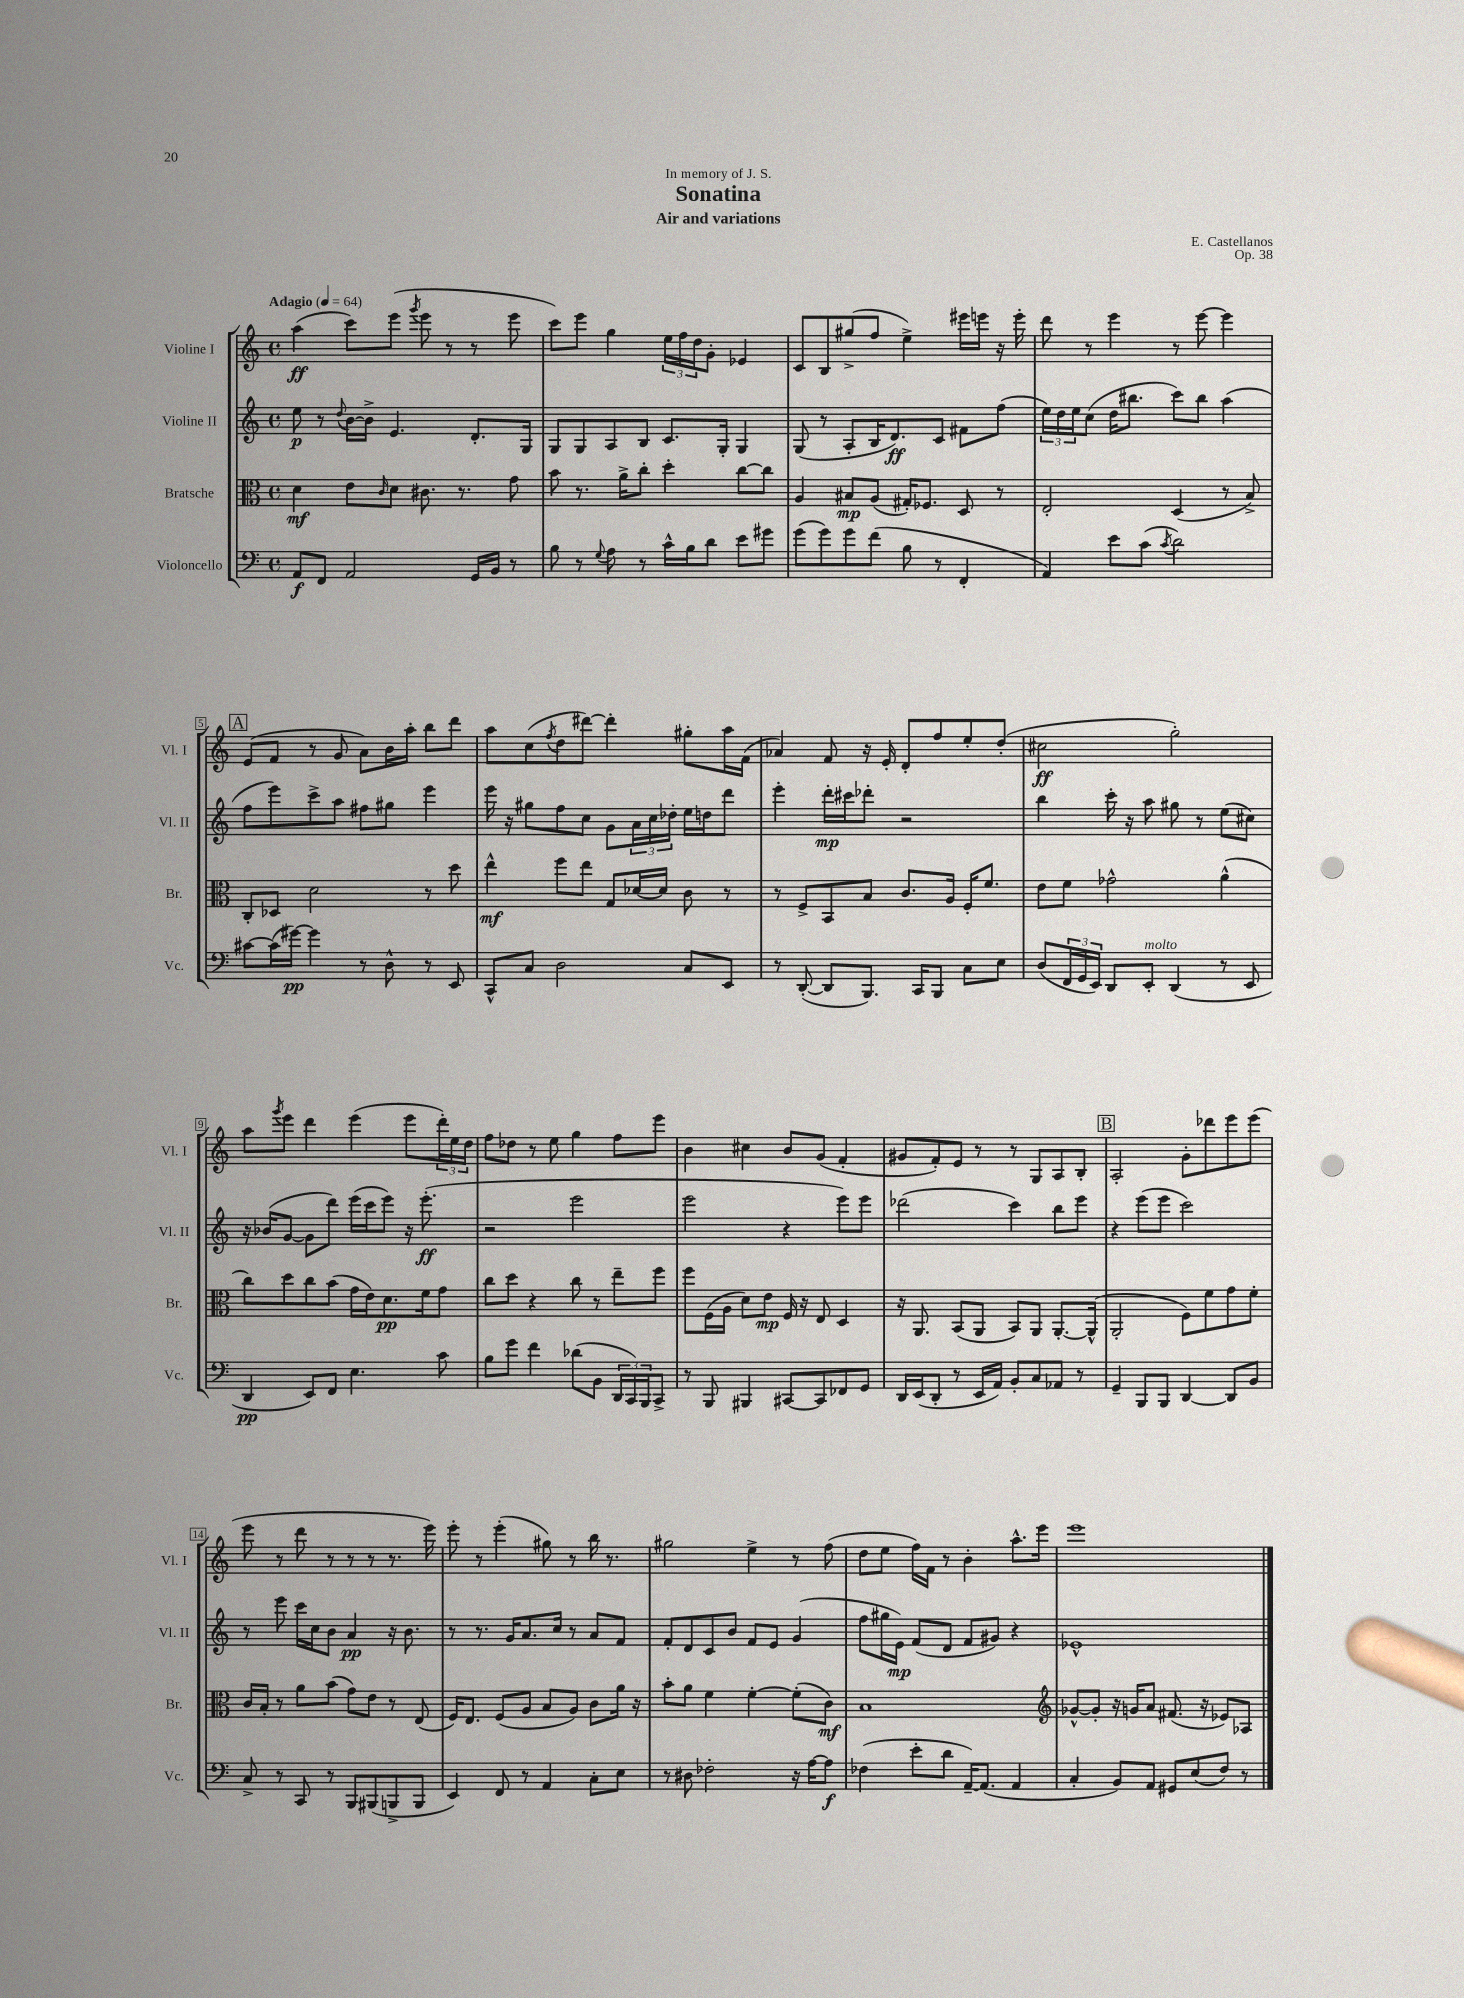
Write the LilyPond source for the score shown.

\header { title = "Sonatina" composer = "E. Castellanos" subtitle = "Air and variations" dedication = "In memory of J. S." opus = "Op. 38" }
<<
\new StaffGroup <<
\new Staff = "s0" \with { instrumentName = "Violine I" shortInstrumentName = "Vl. I" } {
    \clef treble \key c \major \defaultTimeSignature \time 4/4 \tempo "Adagio" 4 = 64
    a''4\ff( c'''8) e'''8( \acciaccatura { g'''8 } e'''8 r8 r8 e'''8 |
    c'''8) e'''8 g''4 \tuplet 3/2 { e''16 f''16 d''16 } g'8-. ees'4 |
    c'8 b8 gis''8->( f''8 e''4->) eis'''16 e'''16 r16 e'''16-. |
    d'''8 r8 e'''4 r8 e'''8~ e'''4 |
    \mark \markup { \box "A" } e'8( f'8 r8 g'8 a'8) b'16 a''16-. b''8 d'''8 |
    a''8 c''8( \acciaccatura { f''8 } d''8 dis'''8~) dis'''4-. gis''8-. a''16 f'16( |
    aes'4) f'8 r16 e'16-. d'8-. f''8 e''8-. d''8-.( |
    cis''2\ff g''2-.) |
    a''8 \acciaccatura { g'''8 } e'''8 d'''4 e'''4( e'''8 \tuplet 3/2 { d'''16-.) e''16 d''16 } |
    f''8 des''8 r8 e''8 g''4 f''8 e'''8 |
    b'4 cis''4 b'8 g'8( f'4-. |
    gis'8 f'8-.) e'8 r8 r8 g8 a8 b8-. |
    \mark \markup { \box "B" } a2-. g'8-. des'''8 e'''8 e'''8( |
    e'''8 r8 d'''8 r8 r8 r8 r8. e'''16) |
    e'''8-. r8 e'''4-.( gis''8) r8 b''16 r8. |
    gis''2 e''4-> r8 f''8( |
    d''8 e''8 f''16) f'16 r8 b'4-. a''8.-^ e'''16 |
    e'''1 \bar "|." |
}
\new Staff = "s1" \with { instrumentName = "Violine II" shortInstrumentName = "Vl. II" } {
    \clef treble \key c \major \defaultTimeSignature \time 4/4
    e''8\p r8 \appoggiatura { d''8 } b'16~ b'16-> e'4. d'8.-. g16 |
    g8 g8 a8 b8 c'8. g16-. g4 |
    g8( r8 a8-. b16 d'8.\ff) c'8 fis'8 f''8( |
    \tuplet 3/2 { e''16) d''16 e''16 } c''8( d''16 bis''8. c'''8) bis''8 a''4( |
    \mark \markup { \box "A" } f''8 e'''8) c'''8-> a''8 fis''8 gis''8 e'''4 |
    e'''16 r16 gis''8 f''8 c''8 g'8 \tuplet 3/2 { a'16 c''16 des''16-. } e''16 d''16 d'''8 |
    e'''4-. d'''16-.\mp cis'''16 des'''8-. r2 |
    b''4 c'''16-. r16 a''8 gis''8 r8 e''8( cis''8) |
    r16 bes'16( g'8~ g'8 d'''8) e'''16( c'''16 e'''8) r16 e'''8.-.\ff( |
    r2 e'''2 |
    e'''2 r4 e'''8) e'''8 |
    des'''2( c'''4) b''8 e'''8 |
    \mark \markup { \box "B" } r4 e'''8( e'''8 c'''2) |
    r8 e'''8 c'''16 c''16 b'8 a'4\pp r16 b'8. |
    r8 r8. g'16 a'8. c''16 r8 a'8 f'8 |
    f'8-. d'8 c'8 b'8 f'8 e'8 g'4( |
    f''8 gis''16 e'16\mp) f'8( d'8 f'8 gis'8) r4 |
    ees'1-^ \bar "|." |
}
\new Staff = "s2" \with { instrumentName = "Bratsche" shortInstrumentName = "Br." } {
    \clef alto \key c \major \defaultTimeSignature \time 4/4
    d'4\mf e'8 \grace { c'16 } d'8 cis'8. r8. g'8 |
    b'8 r8. a'16-> c''8-. d''4-. c''8~ c''8 |
    a4 bis8\mp a8( gis16-.) fes8. d8 r8 |
    e2-. d4( r8 b8->) |
    \mark \markup { \box "A" } c8-. des8 d'2 r8 d''8 |
    e''4-^\mf f''8 e''8 g8 des'16~ des'16 c'8 r8 |
    r8 f8-> b,8 b8 c'8. a16 f16-. f'8. |
    e'8 f'8 ges'2-^ a'4-^( |
    c''8) d''8 c''8 b'8( g'16 e'16) d'8.\pp f'16 g'8 |
    c''8 d''8 r4 c''8 r8 e''8-- f''8 |
    f''8 f16( a16 d'8) e'8\mp f16 r16 e8 d4 |
    r16 a,8. b,8( a,8 b,8) a,8 a,8.~-. a,16-^( |
    \mark \markup { \box "B" } a,2-. f8) f'8 g'8 f'8-. |
    c'16 b16-. r8 a'8 b'8( g'8) e'8 r8 e8( |
    f16) e8. f8( a8 b8 a8) c'8 a'16 r16 |
    b'8-. a'8 f'4 f'4~-. f'8-.( c'8\mf) |
    b1 |
    \clef treble ges'8~-^ ges'8-. r16 g'16 a'8 fis'8.( r16 ees'8) aes8 \bar "|." |
}
\new Staff = "s3" \with { instrumentName = "Violoncello" shortInstrumentName = "Vc." } {
    \clef bass \key c \major \defaultTimeSignature \time 4/4
    a,8\f f,8 a,2 g,16 b,16 r8 |
    b8 r8 \appoggiatura { g8 } a8 r8 c'16-^ b16 d'8 e'8 gis'8 |
    g'8( g'8) g'8 f'8( b8 r8 f,4-. |
    a,4) e'8 c'8( \acciaccatura { c'8 } d'2) |
    \mark \markup { \box "A" } cis'8~ cis'16( gis'16~\pp) gis'4 r8 d8-^ r8 e,8 |
    c,8-^ c8 d2 c8 e,8 |
    r8 d,8~-.( d,8 b,,8.) c,16 b,,8 c8 e8 |
    d8( \tuplet 3/2 { f,16 g,16 e,16) } d,8 e,8-.^\markup { \italic "molto" } d,4( r8 e,8 |
    d,4\pp e,8) f,8 e4. c'8 |
    b8 g'8 f'4 des'8( b,8 \tuplet 3/2 { d,16 c,16) b,,16 } c,8-> |
    r8 b,,8 bis,,4 cis,8~ cis,8 fes,8 g,8 |
    d,16 e,16( d,8-. r8 e,16 a,16) b,8-. c8 aes,8 r8 |
    \mark \markup { \box "B" } g,4-- b,,8 b,,8 d,4~ d,8 b,8 |
    c8-> r8 c,8 r8 b,,8 bis,,8( b,,8-> b,,8 |
    e,4) f,8 r8 a,4 c8-. e8 |
    r8 dis8 fes2-. r16 a16~ a8\f |
    fes4( e'8-. d'8 a,16~--) a,8.( a,4 |
    c4-. b,8) a,8 gis,8 e8( f8) r8 \bar "|." |
}
>>
>>
\layout { \context { \Score \override BarNumber.stencil = #(make-stencil-boxer 0.1 0.3 ly:text-interface::print) } }
